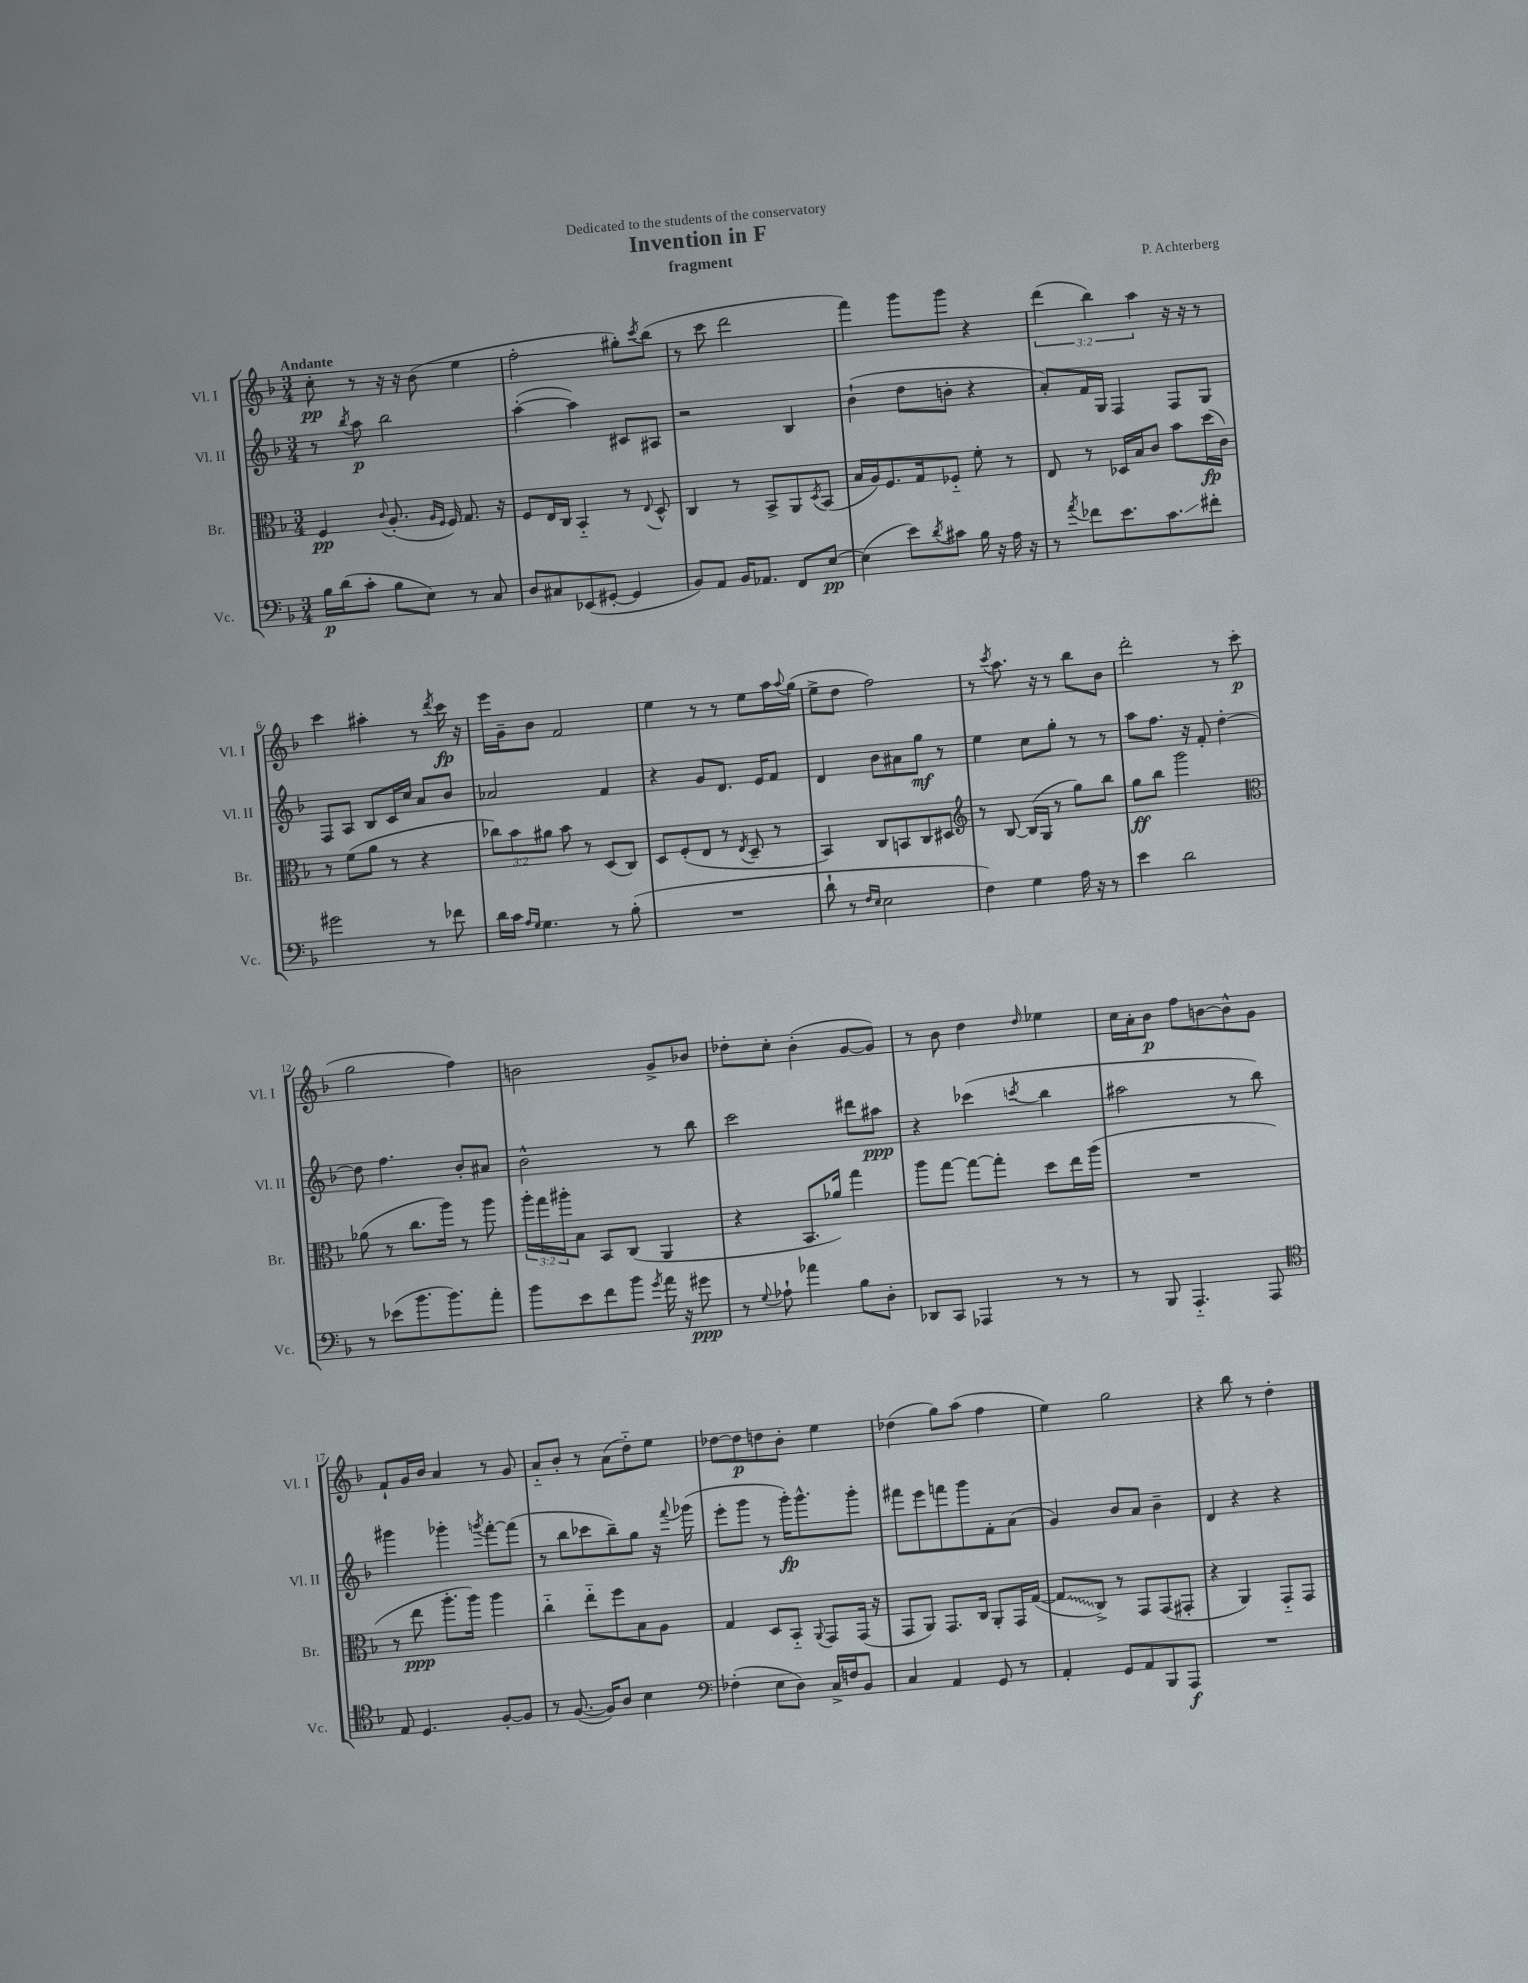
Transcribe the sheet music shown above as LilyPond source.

\header { title = "Invention in F" composer = "P. Achterberg" subtitle = "fragment" dedication = "Dedicated to the students of the conservatory" }
<<
\new StaffGroup <<
\new Staff = "s0" \with { instrumentName = "Vl. I" shortInstrumentName = "Vl. I" } {
    \clef treble \key f \major \numericTimeSignature \time 3/4 \override Staff.TupletNumber.text = #tuplet-number::calc-fraction-text \tempo "Andante"
    c''8-.\pp r8 r16 r16 bes'8( e''4 |
    f''2-. gis''8-.) \acciaccatura { c'''8 } bes''8( |
    r8 c'''8 d'''2 |
    f'''4) g'''8 g'''8 r4 |
    \tuplet 3/2 { d'''4( bes''4) a''4 } r16 r16 r8 |
    c'''4 ais''4-. r8 \acciaccatura { d'''8 } c'''16\fp r16 |
    e'''16 g'16-- bes'8 f'2 |
    e''4 r8 r8 e''8 a''16 \appoggiatura { a''8 } g''16( |
    e''8-> d''8 f''2) |
    r8 \acciaccatura { c'''8 } a''8. r16 r8 bes''8 bes'8 |
    d'''2-. r8 c'''8\p( |
    g''2 f''4) |
    b'2 g'8-> bes'8 |
    des''8-. c''8-. bes'4-.( g'8~ g'8) |
    r8 bes'8 d''4 \grace { d''16 } ees''4 |
    c''16 a'16-. bes'8\p f''8 b'8~ b'8-^ g'8 |
    f'8-! g'16 bes'16 a'4 r8 g'8 |
    a'8-_ bes'8-. r8 a'8( d''8-_) e''8 |
    des''8~ des''8\p d''8 bes'8-. e''4 |
    des''4( g''8) a''8( f''4 |
    e''4) g''2 |
    r4 bes''8 r8 d''4-. \bar "|." |
}
\new Staff = "s1" \with { instrumentName = "Vl. II" shortInstrumentName = "Vl. II" } {
    \clef treble \key f \major \numericTimeSignature \time 3/4
    r8 \acciaccatura { bes''8 } a''8\p bes''2 |
    a''4~-.( a''4) cis'8 ais8 |
    r2 bes4 |
    bes'4-!( d''8 b'8-. r4 |
    a'8-.) f'16 g16 f4 f8 g8 |
    f8 a8 bes8 c'16 c''16 a'8 bes'8 |
    aes'2 f'4 |
    r4 g'8 d'8. e'16 f'8 |
    d'4 bes'8 ais'8 g''8\mf r8 |
    e''4 c''8 g''8-. r8 r8 |
    a''8 f''8. r16 f'8-. d''4~-. |
    d''8 f''4. bes'8-. ais'8 |
    bes'2-^ r8 bes''8 |
    c'''2 dis'''8 ais''8\ppp |
    r4 ces'''4( \acciaccatura { c'''8 } bes''4 |
    ais''2 r8 bes''8) |
    gis'''4 ges'''4-. \acciaccatura { g'''8 } f'''8~-. f'''8( |
    r8 bes''8 ces'''8 bes''8--) g''8 r16 \appoggiatura { f'''8 } ges'''16( |
    e'''8-. g'''8 r8 g'''16-.\fp) g'''8.-^ g'''8-. |
    fis'''8 e'''8 f'''8 g'''8 f'8-. a'8( |
    g'4) bes'8 a'8 bes'4-- |
    d'4 r4 r4 \bar "|." |
}
\new Staff = "s2" \with { instrumentName = "Br." shortInstrumentName = "Br." } {
    \clef alto \key f \major \numericTimeSignature \time 3/4 \override Staff.TupletNumber.text = #tuplet-number::calc-fraction-text
    f4\pp \appoggiatura { c'8 } a8.-.( \grace { a16 f16 } f16) g8. r16 |
    f8 e16 c16 bes,4-_ r8 \appoggiatura { e8 } d8-^ |
    c4 r8 bes,8-> a,8 \acciaccatura { d8 } bes,8( |
    bes16 a16) f8. g16 fes8-_ f'8-. r8 |
    e8 r8 des16 bes16 c'8 bes'8 d''16\fp( c'16) |
    r8 f'8( a'8 r8 r4 |
    \tuplet 3/2 { ces''8) bes'8 ais'8 } bes'8 r8 d8( c8) |
    d8 f8-.( e8 r8 \acciaccatura { e8 } d8-- r8 |
    bes,4) c8 b,8 c8 dis8 |
    \clef treble r8 bes8~ bes16( g16 r8 g''8) bes''8 |
    g''8\ff bes''8 g'''2 |
    \clef alto aes'8( r8 c''8. a''16) r8 a''8 |
    \tuplet 3/2 { a''16-. g''16 ais''16-. } bes8 bes,8 c8( a,4 |
    r4 bes,8. aes'16) g''4 |
    a''8 g''8~ g''8~ g''8-. d''8 e''16 a''16( |
    R2. |
    r8 e''8\ppp a''8.-. a''16) a''4 |
    c''4-_ e''8-_ f''8 bes8 a8 |
    g4 d8 bes,8-_ \appoggiatura { a,8 } g,8 g,16( r16 |
    g,8 a,8) g,8. c16 a,8-. g,16 g16~( |
    \once \override Glissando.style = #'zigzag g8\glissando c8->) r8 g,8 g,8( gis,8-. |
    r4 a,4) g,8-_ g,8 \bar "|." |
}
\new Staff = "s3" \with { instrumentName = "Vc." shortInstrumentName = "Vc." } {
    \clef bass \key f \major \numericTimeSignature \time 3/4
    bes16\p d'16( c'8-. bes8 e8) r8 c8 |
    d8 cis8 ees,8( gis,8~-. gis,4 |
    bes,8) a,8 bes,16 aes,8. f,8 e8~\pp |
    e4( e'8) \acciaccatura { d'8 } cis'8 bes16 r16 a16 r16 |
    r8 \acciaccatura { a'8 } fes'8 e'8. c'8.\glissando fis'8-. |
    gis'2 r8 fes'8 |
    d'16 c'16 \grace { a16 g16 } g4. r8 bes8-.( |
    R2. |
    d'8-! r8 \grace { f16 e16 } e2 |
    f4) g4 a16 r16 r8 |
    e'4 d'2 |
    r8 ees'8( bes'8. bes'8.) a'8-. |
    bes'8 e'8 f'8 bes'8 \acciaccatura { g'8 } a'16 r16 gis'8\ppp |
    r8 \appoggiatura { g8 } aes8-! aes'4 bes8 d8-. |
    des,8 c,8 aes,,4 r8 r8 |
    r8 bes,,8 a,,4.-_ a,,8 |
    \clef tenor e8 d4. f8~-. f8 |
    r8 f8.~( f16) a8 bes4 |
    \clef bass fes4-.( e8 d8) c16-> f16 bes,8 |
    c4 a,4 g,8 r8 |
    a,4-. g,8 a,8 bes,,8 a,,8\f |
    R2. \bar "|." |
}
>>
>>
